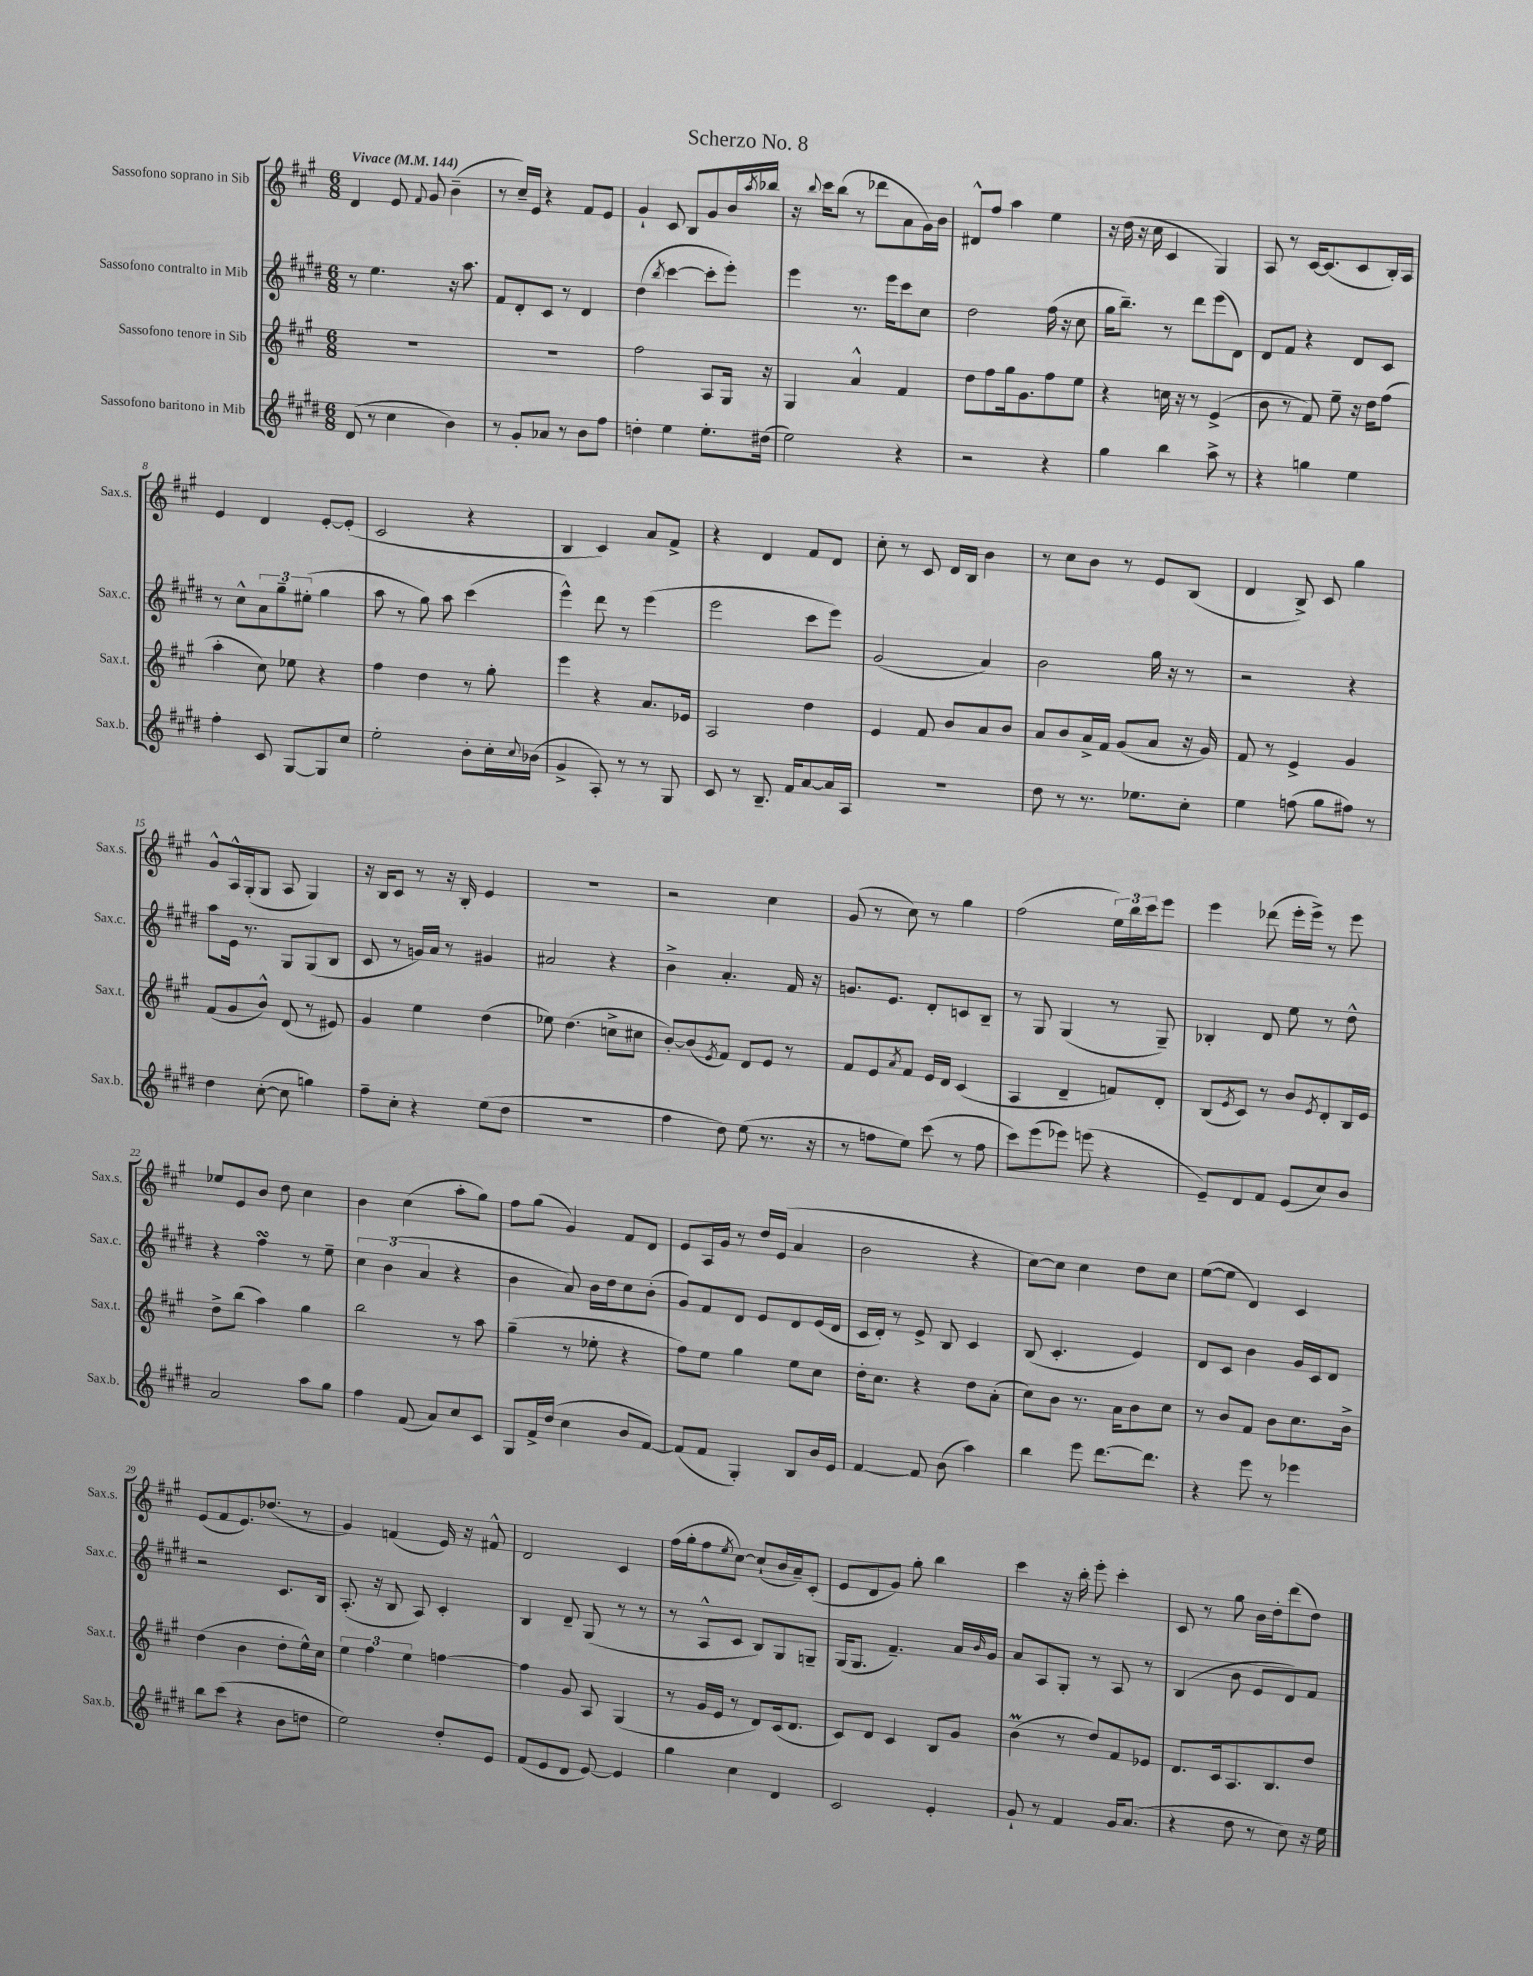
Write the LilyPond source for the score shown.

\header { title = "Scherzo No. 8" }
<<
\new StaffGroup <<
\new Staff = "s0" \with { instrumentName = "Sassofono soprano in Sib" shortInstrumentName = "Sax.s." } {
    \clef treble \key a \major \numericTimeSignature \time 6/8 \tempo "Vivace" 4 = 144
    d'4 e'8 \appoggiatura { fis'8 } gis'8 b'4--( |
    r8 cis''16--) e'16 r4 fis'8 e'8 |
    gis'4-! cis'8 b8 gis'8 b'16 \acciaccatura { a''8 } bes''16 |
    r16 \appoggiatura { b''8 } cis'''16 b''8( r8 des'''8 a'8 gis'16) b'16 |
    dis'8-^ fis''8 a''4 e''4 |
    r16 d''16( r16 cis''16 cis'4 gis4) |
    a8 r8 cis'16~ cis'8.( cis'8 b16-.) a16 |
    e'4 d'4 e'8~-. e'8-.( |
    cis'2 r4 |
    b4 cis'4) a'8 fis'8-> |
    r4 d'4 fis'8 d'8 |
    cis''8-. r8 cis'8 d'16 b16 b'4 |
    r8 cis''8 b'8 r8 e'8 b8( |
    d'4 b8->) cis'8 gis''4 |
    gis'8-^ a16-^ gis16-.( gis8 a8 gis4) |
    r16 b16 cis'8 r8 r16 b16-. e'4 |
    R2. |
    r2 cis''4 |
    gis'8( r8 cis''8) r8 gis''4 |
    fis''2( \tuplet 3/2 { e''16) b''16 cis'''16 } e'''8 |
    e'''4 des'''8( e'''16-. e'''16->) r8 e'''8 |
    ees''8 e'8 b'8 d''8 cis''4 |
    b'4 cis''4( a''8-. gis''8) |
    fis''8 gis''8( gis'4) fis'8 d'8 |
    e'8 a16 gis'16 r8 d''16 e'16( a'4 |
    b'2 r4 |
    cis''8~) cis''8 cis''4 d''8 cis''8 |
    e''8~( e''8 d'4) cis'4 |
    e'8( fis'8 e'8.) des''8.( r8 |
    gis'4) f'4( e'16) r16 fis'8-^ |
    d'2 cis'4 |
    fis''16( gis''16-. fis''8 \acciaccatura { e''8 } cis''8~) cis''8-!( b'16 a'16--) cis'8-.( |
    e'8 d'8 gis'8) gis''8-. b''4 |
    cis'''4 r16 b''16-. e'''8-. cis'''4-. |
    cis'8 r8 gis''8 b'16 d''16-. d'''8( d''8) \bar "|." |
}
\new Staff = "s1" \with { instrumentName = "Sassofono contralto in Mib" shortInstrumentName = "Sax.c." } {
    \clef treble \key e \major \numericTimeSignature \time 6/8
    r8 e''4. r16 a''8. |
    fis'8 dis'8-. cis'8 r8 dis'4 |
    dis''4( \acciaccatura { b''8 } cis'''4~ cis'''8-. e'''8-.) |
    e'''4 r8. e'''16 cis'''8 cis''8 |
    dis''2 fis''16( r16 cis''8 |
    gis''16 b''8.--) r8 dis'''8 e'''8( dis'8) |
    dis'8 fis'8 r4 dis'8 cis'8 |
    r8 cis''8-^ \tuplet 3/2 { a'8 gis''8-- eis''8-.( } gis''4 |
    a''8 r8 gis''8) a''8 cis'''4( |
    e'''4-^) dis'''8 r8 e'''4( |
    e'''2 cis'''8 e'''8) |
    gis'2( a'4) |
    b'2 gis''16 r16 r8 |
    r2 r4 |
    a''8 e'16 r8. gis8 gis8( b8 |
    cis'8 r8 g'16) a'16 r8 gis'4 |
    ais'2 r4 |
    b'4-> a'4.-. fis'16 r16 |
    g'8. e'8. dis'8-. c'8 b8-- |
    r8 gis8 gis4( r8 gis8--) |
    bes4-. dis'8 e''8 r8 dis''8-^ |
    r4 fis''4\turn r8 e''8-- |
    \tuplet 3/2 { cis''4 b'4( a'4 } r4 |
    b'4 a'8) b'16 dis''16 cis''8 b'8-.( |
    gis'8) fis'8 dis'8 e'8 dis'8 e'16( dis'16 |
    cis'16 dis'16-.) r8 e'8-> b8 cis'4 |
    b8( cis'4.-. e'4) |
    dis'8 cis'8 b'4 gis'16 cis'16 dis'8 |
    r2 cis'8. b16 |
    a8.-.( r16 b8 a8) cis'4-. |
    b4 dis'8-- gis8( r8 r8 |
    r8 a8-^ cis'8 b8) gis8 g8-- |
    gis16( gis8. fis'4.--) a'16 \grace { b'16 } gis'16 |
    a'8 a8 gis8-. r8 a8 r8 |
    b4( b'8 e'8 dis'8) fis'8 \bar "|." |
}
\new Staff = "s2" \with { instrumentName = "Sassofono tenore in Sib" shortInstrumentName = "Sax.t." } {
    \clef treble \key a \major \numericTimeSignature \time 6/8
    R2. |
    R2. |
    fis''2 a8 gis16 r16 |
    gis4 a'4-^ fis'4 |
    d''8 fis''8 gis''16 gis'8. fis''8 e''8 |
    r4 c''16 r16 r8 e'4->( |
    b'8 r8 fis'8) e''8-- r16 d''16 fis''8( |
    a''4-. cis''8) ees''8 r4 |
    fis''4 d''4 r8 gis''8-. |
    e'''4 r4 a'8. ees'16 |
    a2 d''4 |
    e'4 fis'8 b'8 a'8 b'8 |
    a'8 b'8 a'16-> fis'16 gis'8( a'8 r16 gis'16) |
    fis'8 r8 e'4-> gis'4 |
    fis'8( gis'8 b'8-^) d'8( r8 eis'8) |
    gis'4 e''4 d''4( |
    ees''8) d''4.( c''8-> cis''8 |
    b'8~-.) b'8( \acciaccatura { e'8 } fis'8) d'8 e'8 r8 |
    fis'8 e'8 \acciaccatura { a'8 } fis'8 e'16 d'16 cis'4( |
    a4 d'4-- f'8) d'8-. |
    b8( \acciaccatura { e'8 } cis'8) r8 b'8 \acciaccatura { e'8 } d'8-. b16 e'16 |
    d''8-> b''8( a''4) gis''4 |
    b''2 r8 a''8 |
    gis''4--( r8 ees''8-. r4 |
    fis''8) e''8 gis''4 e''8 cis''8 |
    d''16-. cis''8. r4 d''8 a'8-.( |
    cis''8) b'8 r8. a'16 b'8 cis''8 |
    r8 b'8 fis'8 b'8 cis''8. b'16-> |
    d''4( b'4 d''8-. e''16-^) cis''16 |
    \tuplet 3/2 { e''4 fis''4 e''4 } f''4~ |
    f''4 gis'8 a8 gis4( |
    r8 gis'16 e'16 r8 d'8) cis'16( d'8. |
    cis'8) d'8 cis'4 b8 gis'8 |
    b'4\prall( r8 d''8) fis'8 ees'8 |
    d'8. cis'16 a8. b8. d''8 \bar "|." |
}
\new Staff = "s3" \with { instrumentName = "Sassofono baritono in Mib" shortInstrumentName = "Sax.b." } {
    \clef treble \key e \major \numericTimeSignature \time 6/8
    dis'8( r8 cis''4 b'4) |
    r8 gis'8-. aes'8 r8 b'8 fis''8 |
    d''4-. e''4 e''8.-. dis''16( |
    e''2) r4 |
    r2 r4 |
    gis''4 b''4 a''8-> r8 |
    r4 g''4 e''4 |
    fis''4-. cis'8 gis8~ gis8 cis''8 |
    e''2-. b'8-. cis''16-. \appoggiatura { cis''8 } bes'16( |
    gis'4-> a8-.) r8 r8 gis8 |
    cis'8 r8 b8.-- fis'16 a'8~ a'16 a16 |
    R2. |
    dis''8 r8 r8. ees''8. cis''8-. |
    e''4 f''8( gis''8 fis''8) r8 |
    dis''4 cis''8~-.( cis''8 g''4) |
    fis''8-- cis''8-. r4 e''8( dis''8 |
    R2. |
    fis''4 dis''8) e''8( r8. r16 |
    r8 f''8 e''8) cis'''8( r8 f''8 |
    cis'''8) e'''8( ees'''8) e'''8( r4 |
    e'8--) dis'8 fis'8 e'8( cis''8) b'8 |
    a'2 a''8 gis''8 |
    fis''4 fis'8( a'8) cis''8 cis'8 |
    gis8 fis'16-> dis''16( cis''4 b'8 fis'8~) |
    fis'8( fis'8 gis4-.) b8 b'16 e'16 |
    fis'4~ fis'8 b'8( a''4) |
    b''4 e'''8 dis'''8.~ dis'''8. |
    r4 e'''8 r8 ees'''4 |
    b''8 cis'''8( r4 b'8 d''8 |
    e''2) dis''8-. e'8 |
    fis'8( e'8 dis'8 e'8~) e'4 |
    gis''4 cis''4 dis'4 |
    cis'2 e'4-. |
    gis'8-! r8 fis'4 gis'16 a'8.( |
    r4 dis''8 r8 cis''8) r16 e''16 \bar "|." |
}
>>
>>
